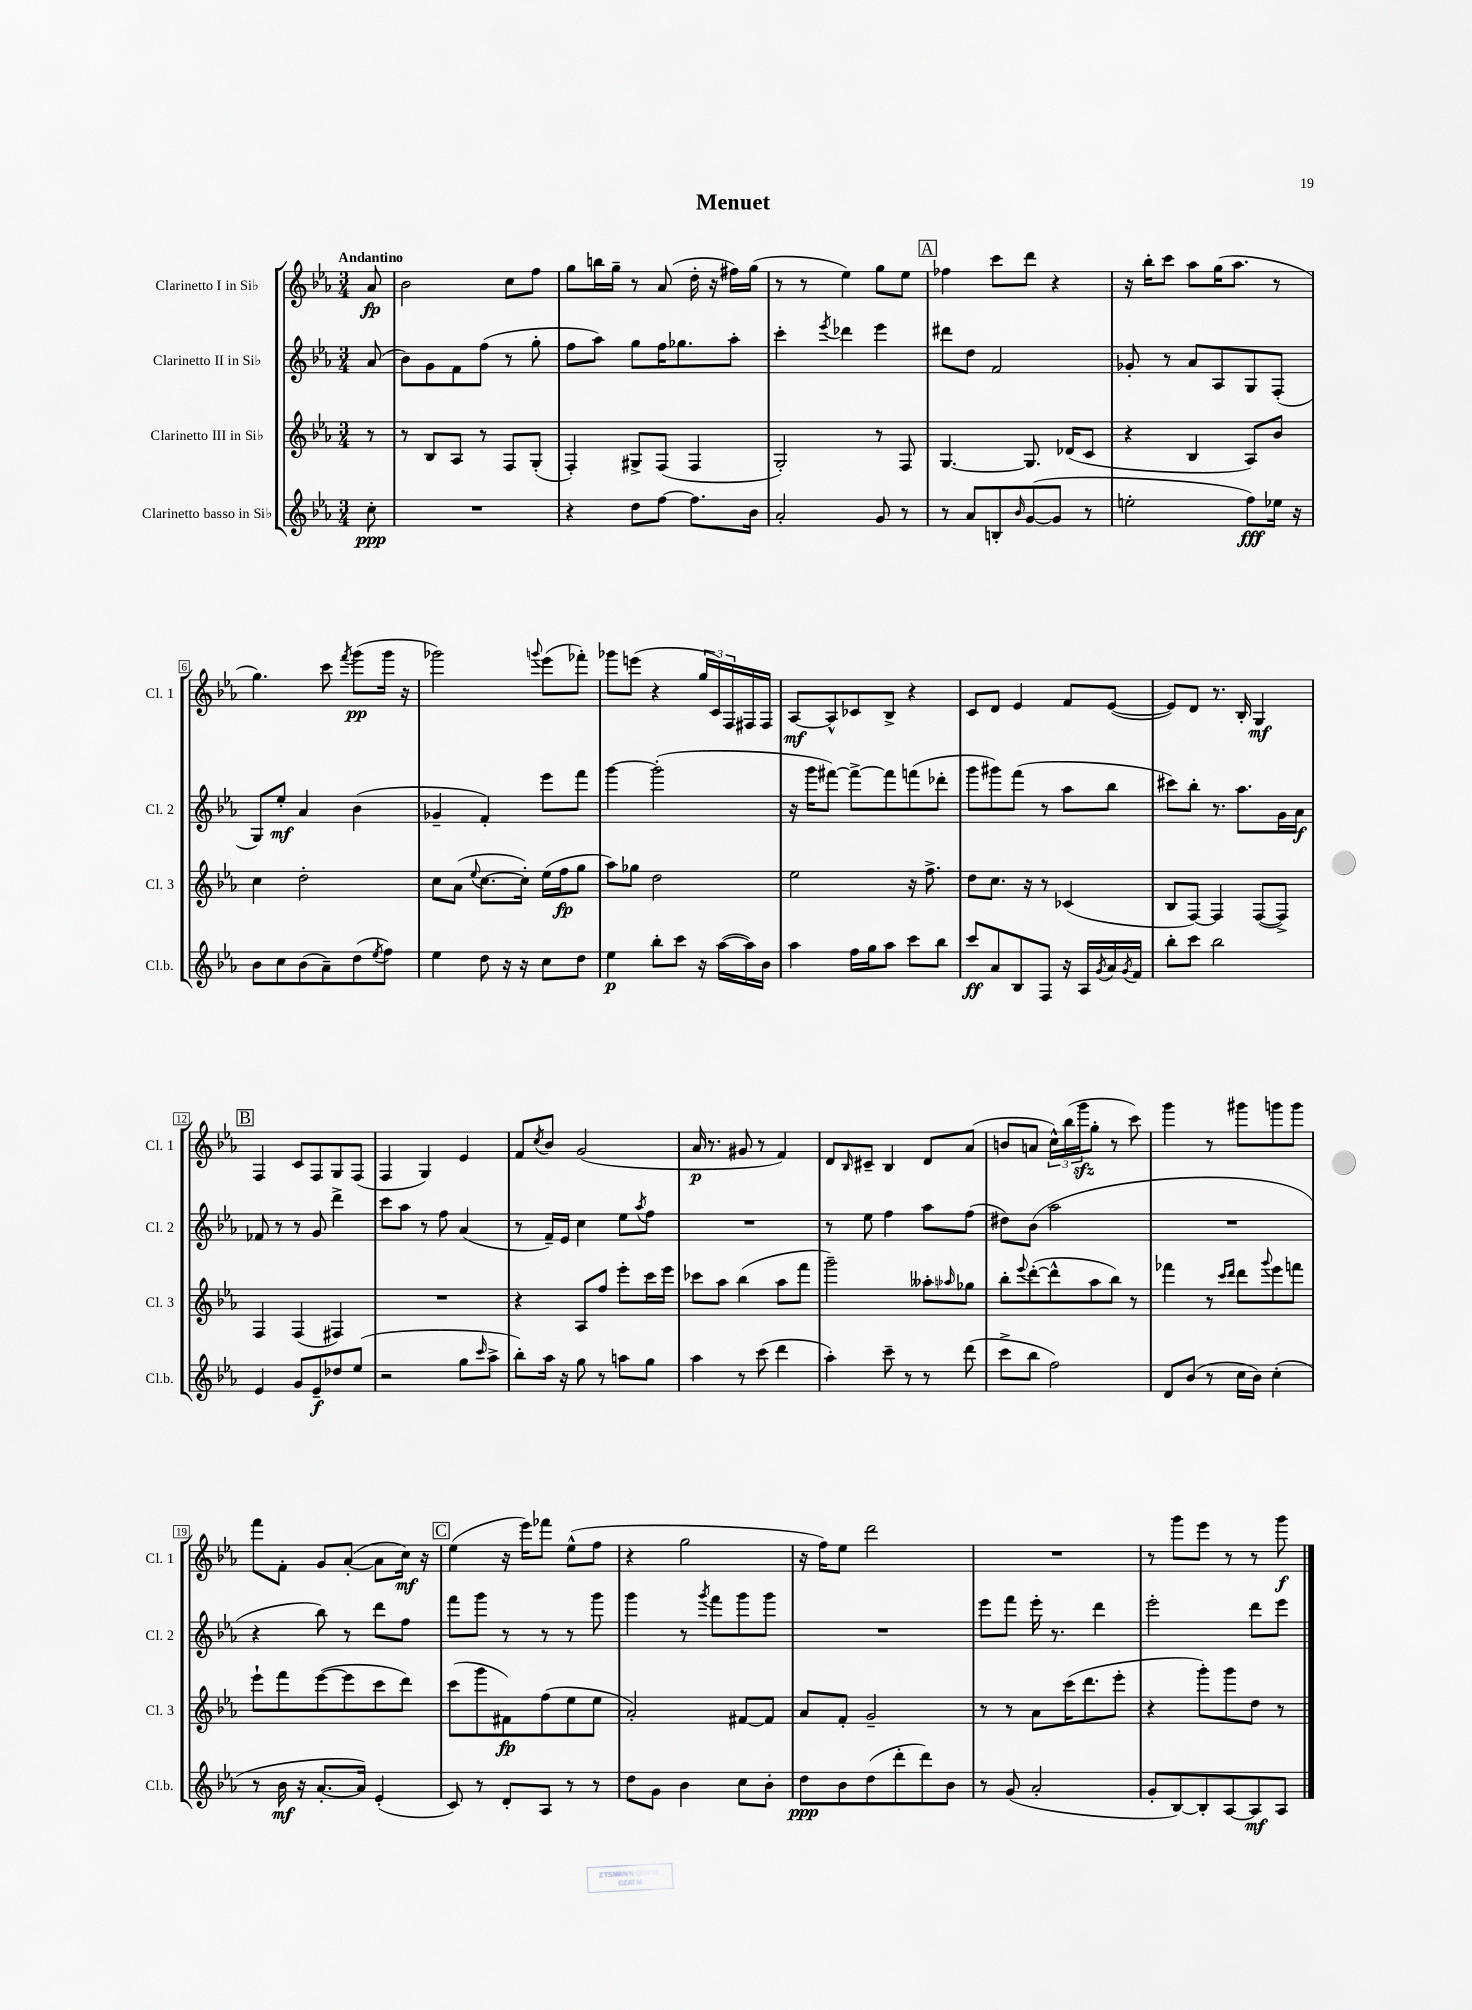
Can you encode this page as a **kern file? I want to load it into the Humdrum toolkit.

**kern	**kern	**kern	**kern
*staff4	*staff3	*staff2	*staff1
*clefG2	*clefG2	*clefG2	*clefG2
*k[b-e-a-]	*k[b-e-a-]	*k[b-e-a-]	*k[b-e-a-]
*M3/4	*M3/4	*M3/4	*M3/4
8cc'\	8r	(8a-/	8a-/
=	=	=	=
2.r	8r	8b-\L)	2b-\
.	8B-/L	8g\	.
.	8A-/J	8f\	.
.	8r	(8ff\J	.
.	8F/L	8r	8cc\L
.	(8G'/J	8gg'\	8ff\J
=	=	=	=
4r	4F'/)	8ff\L	8gg\L
.	.	8aa-\J)	16bb\L
.	.	.	16gg~\JJ
8dd\L	8G#^/L	8gg\L	8r
[8ff\J	(8F/J	16ff\K	(8a-/
.	.	8.gg-\	.
8.ff\]L	4F/	.	16dd'\
.	.	.	16r
.	.	8aa-'\J	16ff#\LL)
16b-\Jk	.	.	(16gg\JJ
=	=	=	=
2a-'/	2G'/)	4ccc'\	8r
.	.	.	8r
.	.	8qeee-/	.
.	.	4ddd-\	4ee-\)
8g/	8r	4eee-\	8gg\L
8r	8F/	.	8ee-\J
=	=	=	=
8r	[4.G/	8ddd#\L	4ff-\
8a-/L	.	8dd\J	.
8B'/	.	2f/	8ccc\L
16qqb-/	.	.	.
([8g/	8.G/]	.	8ddd\J
8g/]J	.	.	4r
.	(16d-/LK	.	.
8r	8c/J	.	.
=	=	=	=
2ee'\	4r	8g-'/	16r
.	.	.	16bb-'\LK
.	.	8r	8ccc\J
.	4B-/	8a-/L	8aa-\L
.	.	8A-/	(16gg\K
.	.	.	8.aa-\J
8ff\L)	8A-/L)	8G/	.
16ee-\Jk	8b-/J	(8F'/J	8r
16r	.	.	.
=	=	=	=
8b-\L	4cc\	8G/L)	4.gg\)
8cc\	.	8ee-'/J	.
(8b-\	2dd'\	4a-/	.
8a-~\)	.	.	8ccc\
.	.	.	8qfff/
(8dd\	.	(4b-\	(8ggg\L
8qee-/	.	.	.
8ff\J)	.	.	16ggg\Jk
.	.	.	16r
=	=	=	=
4ee-\	8cc\L	4g-~/	2ggg-\)
.	(8a-\J	.	.
.	8qqee-/	.	.
8dd\	[8.cc\L	4f'/)	.
16r	.	.	.
16r	16cc'\]Jk)	.	.
.	.	.	8qqggg/
8cc\L	(16ee-\LL	8eee-\L	(8eee-\L
.	16ff\J	.	.
8dd\J	8gg\J	8fff\J	8fff-'\J)
=	=	=	=
4ee-\	8aa-\L)	[4ggg\	8ggg-\L
.	8gg-\J	.	(8eee\J
8bb-'\L	2dd\	(2ggg'\]	4r
8ccc\J	.	.	.
16r	.	.	24gg/LL
.	.	.	24c/)
([16aa-\LL	.	.	.
.	.	.	24F/
16aa-\])	.	.	16F#/
16b-\JJ	.	.	16F#/JJ
=	=	=	=
4aa-\	2ee-\	16r	[8A-/L
.	.	16ggg\LK	.
.	.	[8fff#\J)	8A-^^/]
16ff\LL	.	8fff#^\_L	8c-/
16gg\J	.	.	.
8aa-\J	.	8fff#\]	8B-^/J
8ccc\L	16r	(8fff\	4r
.	8.ff^\	.	.
8bb-\J	.	8ddd-'\J	.
=	=	=	=
8ccc/L	8dd\L	8ggg\L	8c/L
8a-/	8.cc\J	8ggg#\)	8d/J
8B-/	.	(8fff\J	4e-/
.	16r	.	.
8F/J	8r	8r	.
16r	(4c-/	8aa-\L	8f/L
16A-/LL	.	.	.
8qg/	.	.	.
16a-/	.	8bb-\J	([8e-/J
8qg/	.	.	.
16f/JJ	.	.	.
=	=	=	=
8bb-'\L	8B-/L	8ccc#\L)	8e-/]L)
8ccc\J	[8F/J)	8bb-'\J	8d/J
2bb-\	4F/]	8.r	8.r
.	.	8.aa-\L	16B-'/
.	([8F/L	.	4G/
.	8F^/]J)	16g\L	.
.	.	16a-\JJ	.
=	=	=	=
4e-/	4F/	8f-/	4F/
.	.	8r	.
8g/L	(4F/	8r	8c/L
8e-~/	.	8g/	8F/
8dd-/	4F#/)	4ddd^\	8G/
(8ee-/J	.	.	(8F/J
=	=	=	=
2r	2.r	8ccc\L	4F/
.	.	8aa-\J	.
.	.	8r	4G/)
.	.	8ff\	.
8gg\L	.	(4a-/	4e-/
16qqccc/	.	.	.
8aa-^\J	.	.	.
=	=	=	=
8bb-'\L)	4r	8r	8f/L
.	.	.	8qcc/
16aa-\Jk	.	16f~/LL)	8b-/J
16r	.	16e-/JJ	.
8gg\	8A-/L	4cc\	(2g/
8r	8ff/J	.	.
8aa\L	8eee-'\L	8ee-\L	.
.	.	8qaa-/	.
8gg\J	16ccc\L	8ff\J	.
.	16eee-\JJ	.	.
=	=	=	=
4aa-\	8ccc-\L	2.r	16a-/
.	.	.	8.r
.	8aa-\J	.	.
8r	(4bb-\	.	8g#/
(8ccc\	.	.	8r
4ddd\	8aa-\L	.	4f/)
.	8fff\J	.	.
=	=	=	=
4aa-'\)	2ggg~\)	8r	8d/L
.	.	.	16qqB-/
.	.	8ee-\	8c#~/J
8ccc~\	.	4ff\	4B-/
8r	.	.	.
8r	8aa--'\L	8aa-\L	8d/L
.	16qqaa-/	.	.
(8ddd\	8gg-\J	(8ff\J	(8a-/J
=	=	=	=
8ccc^\L	8bb-'\L	8dd#\L)	8b/L
.	8qqeee-/	.	.
8bb-\J	([8ddd'\	(8b-\J	8a/J
2ff\)	8ddd^^\]	2aa-\	24cc^^\LL)
.	.	.	(24bb-\
.	.	.	24ggg\J
.	8aa-\	.	8gg'\J
.	8bb-\J)	.	8r
.	8r	.	8ccc\)
=	=	=	=
8d/L	4fff-\	2.r	4ggg\
(8b-/J	.	.	.
8r	8r	.	8r
.	16qqccc/LL	.	.
.	16qqddd/JJ	.	.
16cc\LL	8ddd\L	.	8ggg#\L
16b-\JJ)	.	.	.
.	8qqggg/	.	.
(4cc'\	8eee-\	.	8ggg\
.	8fff\J	.	8ggg\J
=	=	=	=
8r	8eee-`\L	4r	8fff\L
16b-\	8fff\	.	8f'\J
16r	.	.	.
[8.a-'/L	([8eee-\	8bb-\)	8g/L
.	8eee-\]	8r	([8a-'/J
16a-/]Jk)	.	.	.
(4e-'/	8ccc\	8ddd\L	8a-\]L
.	8ddd\J)	8ff\J	16cc\Jk)
.	.	.	16r
=	=	=	=
8c/)	(8ccc\L	8fff\L	(4ee-\
8r	8ggg\	8ggg\J	.
8d'/L	8f#\)	8r	16r
.	.	.	16eee-\LK)
8A-/J	(8ff\	8r	8fff-\J
8r	8ee-\	8r	(8ee-^^\L
8r	8ee-\J	8ggg\	8ff\J
=	=	=	=
8dd\L	2a-'/)	4ggg\	4r
8g\J	.	.	.
4b-\	.	8r	2gg\
.	.	8qggg/	.
.	.	8fff\L	.
8cc\L	[8f#/L	8ggg\	.
8b-'\J	8f#/]J	8ggg\J	.
=	=	=	=
8dd\L	8a-/L	2.r	16r
.	.	.	16ff\LK)
8b-\	8f'/J	.	8ee-\J
(8dd\	2g~/	.	2ddd\
8ddd'\	.	.	.
8ddd\)	.	.	.
8b-\J	.	.	.
=	=	=	=
8r	8r	8eee-\L	2.r
(8g/	8r	8fff\J	.
2a-'/	8a-\L	16eee-'\	.
.	.	8.r	.
.	(16ccc\K	.	.
.	8.ddd\	.	.
.	.	4ddd\	.
.	8eee-'\J	.	.
=	=	=	=
8g'/L	4r	2eee-'\	8r
[8B-/)	.	.	8ggg\L
8B-'/]	8ggg'\L)	.	8eee-\J
[8A-/	8ggg\	.	8r
8A-/]	8dd\J	8ddd\L	8r
8A-/J	8r	8eee-\J	8ggg\
==	==	==	==
*-	*-	*-	*-
